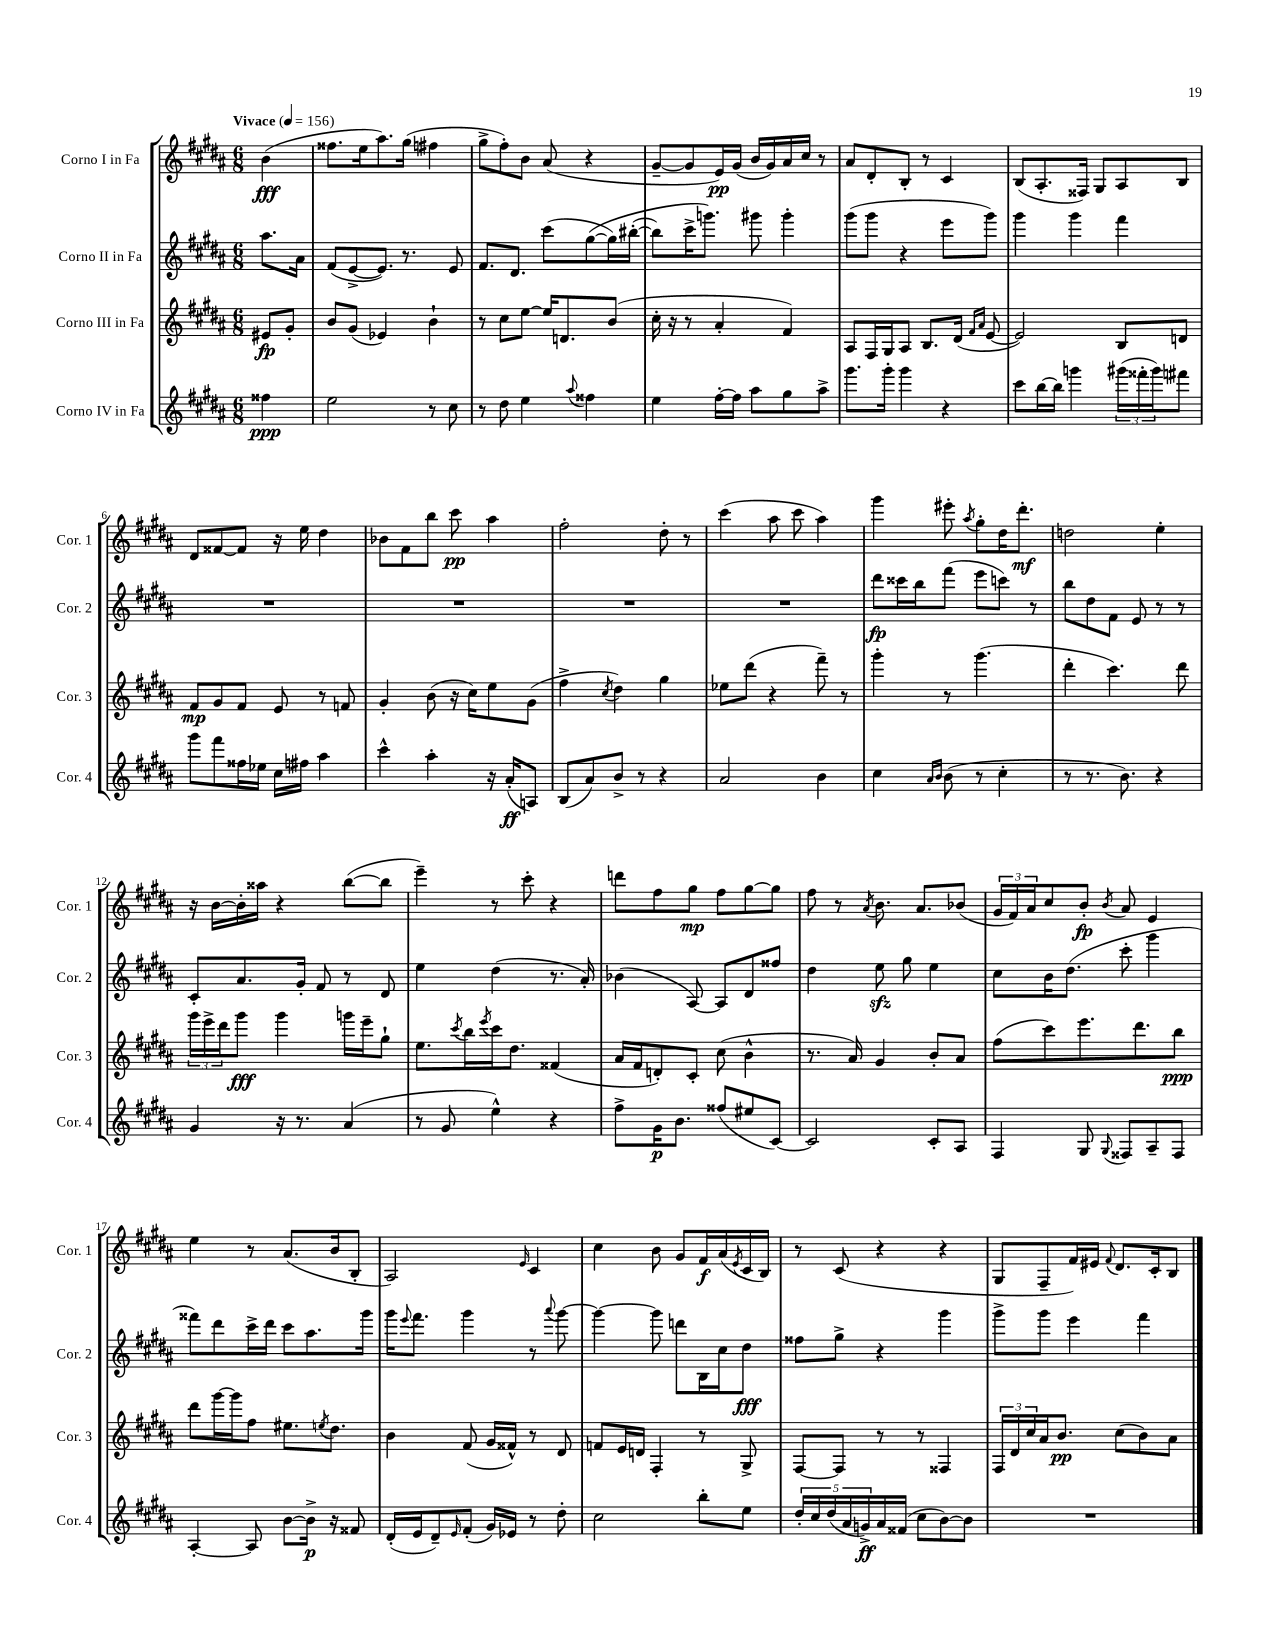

**kern	**dynam	**kern	**dynam	**kern	**dynam	**kern	**dynam
*part4	*part4	*part3	*part3	*part2	*part2	*part1	*part1
*staff4	*staff4	*staff3	*staff3	*staff2	*staff2	*staff1	*staff1
*I"Corno IV in Fa	*	*I"Corno III in Fa	*	*I"Corno II in Fa	*	*I"Corno I in Fa	*
*I'Cor. 4	*	*I'Cor. 3	*	*I'Cor. 2	*	*I'Cor. 1	*
*clefG2	*	*clefG2	*	*clefG2	*	*clefG2	*
*k[f#c#g#d#a#]	*	*k[f#c#g#d#a#]	*	*k[f#c#g#d#a#]	*	*k[f#c#g#d#a#]	*
*M6/8	*	*M6/8	*	*M6/8	*	*M6/8	*
*MM156	*	*MM156	*	*MM156	*	*MM156	*
=	=	=	=	=	=	=	=
!	!	!	!	!	!	!LO:TX:a:B:t=Vivace	!
4ff##X\	ppp	8e#X/L	fp	8.aa#\L	.	(4b\	fff
.	.	8g#'/J	.	.	.	.	.
.	.	.	.	16a#\Jk	.	.	.
=1	=1	=1	=1	=1	=1	=1	=1
2ee\	.	8b/L	.	(8f#/L	.	8.ff##X\L	.
.	.	(8g#/J	.	[8e^/	.	.	.
.	.	.	.	.	.	16ee\k	.
.	.	4e-X/)	.	8.e/J])	.	8.aa#\)	.
.	.	.	.	8.r	.	(16gg#\Jk	.
8r	.	4b`\	.	.	.	4ff#X\	.
8cc#\	.	.	.	8e/	.	.	.
=2	=2	=2	=2	=2	=2	=2	=2
8r	.	8r	.	8.f#/L	.	8gg#^\L	.
8dd#\	.	8cc#\L	.	.	.	8ff#'\)	.
.	.	.	.	8.d#/J	.	.	.
4ee\	.	[8ee\J	.	.	.	8b\J	.
.	.	16ee/KL]	.	(8ccc#\L	.	(8a#/	.
.	.	8.dn/	.	.	.	.	.
8qqaa#/	.	.	.	.	.	.	.
4ff##X\	.	.	.	([8gg#\	.	4r	.
.	.	(8b/J	.	16gg#\L])	.	.	.
.	.	.	.	([16bb#X'\JJ	.	.	.
=3	=3	=3	=3	=3	=3	=3	=3
4ee\	.	16cc#'\	.	8bb#\L])	.	[8g#~/L	.
.	.	16r	.	.	.	.	.
.	.	8r	.	16ccc#^\K	.	8g#/]	.
.	.	.	.	8.gggn\J)	.	.	.
[16ff#'\LL	.	4a#'/	.	.	.	16e/L)	pp
16ff#\JJ]	.	.	.	.	.	(16g#/JJ	.
8aa#\L	.	.	.	8ggg#X\	.	16b/LL	.
.	.	.	.	.	.	16g#/)	.
8gg#\	.	4f#/)	.	4ggg#'\	.	16a#/	.
.	.	.	.	.	.	16cc#/JJ	.
8aa#^\J	.	.	.	.	.	8r	.
=4	=4	=4	=4	=4	=4	=4	=4
8.ggg#\L	.	8A#/L	.	(8ggg#\L	.	8a#/L	.
.	.	16F#/L	.	8ggg#\J	.	8d#'/	.
16ggg#'\Jk	.	16G#/J	.	.	.	.	.
4ggg#\	.	8A#/J	.	4r	.	8B'/J	.
.	.	8.B/L	.	.	.	8r	.
4r	.	.	.	8eee\L	.	4c#/	.
.	.	(16d#/Jk	.	.	.	.	.
.	.	16qqf#/LL	.	.	.	.	.
.	.	16qqa#/JJ	.	.	.	.	.
.	.	[8e/	.	8ggg#\J)	.	.	.
=5	=5	=5	=5	=5	=5	=5	=5
8ccc#\L	.	2e/])	.	4ggg#\	.	(8B/L	.
[16bb\L	.	.	.	.	.	8.A#'/	.
16bb\JJ]	.	.	.	.	.	.	.
4gggn\	.	.	.	4ggg#\	.	.	.
.	.	.	.	.	.	16F##X/Jk)	.
.	.	.	.	.	.	8G#/L	.
(24ggg#X\LL	.	8B/L	.	4fff#\	.	8A#/	.
24fff##X'\	.	.	.	.	.	.	.
24ggg#\J)	.	.	.	.	.	.	.
8fff#X\J	.	8dn/J	.	.	.	8B/J	.
!!LO:LB:g=z
=6	=6	=6	=6	=6	=6	=6	=6
8ggg#\L	.	8f#/L	mp	2.r	.	8d#/L	.
8fff#\	.	8g#/	.	.	.	[8f##X/	.
16ff##X\L	.	8f#/J	.	.	.	8f##/J]	.
16ee-X\JJ	.	.	.	.	.	.	.
16cc#\LL	.	8e/	.	.	.	16r	.
16ff#X\JJ	.	.	.	.	.	16ee\	.
4aa#\	.	8r	.	.	.	4dd#\	.
.	.	8fn/	.	.	.	.	.
=7	=7	=7	=7	=7	=7	=7	=7
4ccc#^^\	.	4g#'/	.	2.r	.	8b-X\L	.
.	.	.	.	.	.	8f#\	.
4aa#'\	.	(8b\	.	.	.	8bb\J	.
.	.	16r	.	.	.	8ccc#\	pp
.	.	16cc#\KL)	.	.	.	.	.
16r	.	8ee\	.	.	.	4aa#\	.
(16a#'/KL	ff	.	.	.	.	.	.
8An/J)	.	(8g#\J	.	.	.	.	.
=8	=8	=8	=8	=8	=8	=8	=8
(8B/L	.	4ff#^\	.	2.r	.	2ff#'\	.
8a#/)	.	.	.	.	.	.	.
.	.	8qcc#/	.	.	.	.	.
8b^/J	.	4dd#\)	.	.	.	.	.
8r	.	.	.	.	.	.	.
4r	.	4gg#\	.	.	.	8dd#'\	.
.	.	.	.	.	.	8r	.
=9	=9	=9	=9	=9	=9	=9	=9
2a#/	.	8ee-X\L	.	2.r	.	(4ccc#\	.
.	.	(8ddd#\J	.	.	.	.	.
.	.	4r	.	.	.	8aa#\	.
.	.	.	.	.	.	8ccc#\	.
4b\	.	8fff#~\)	.	.	.	4aa#\)	.
.	.	8r	.	.	.	.	.
=10	=10	=10	=10	=10	=10	=10	=10
4cc#\	.	4ggg#'\	.	8ddd#\L	fp	4ggg#\	.
.	.	.	.	16ccc##X\L	.	.	.
.	.	.	.	16bb\J	.	.	.
16qqa#/LL	.	.	.	.	.	.	.
16qqb/JJ	.	.	.	.	.	.	.
(8b\	.	8r	.	(8fff#\J	.	8eee#X'\	.
.	.	.	.	.	.	8qaa#/	.
8r	.	(4.ggg#\	.	8eee\L	.	8gg#'\L	.
4cc#'\	.	.	.	8cccn\J)	.	16dd#\K	.
.	.	.	.	.	.	8.ddd#'\J	mf
.	.	.	.	8r	.	.	.
=11	=11	=11	=11	=11	=11	=11	=11
8r	.	4ddd#'\	.	8bb\L	.	2ddn\	.
8.r	.	.	.	8dd#\	.	.	.
.	.	4.ccc#\)	.	8f#\J	.	.	.
8.b\)	.	.	.	.	.	.	.
.	.	.	.	8e/	.	.	.
4r	.	.	.	8r	.	4ee'\	.
.	.	8ddd#\	.	8r	.	.	.
!!LO:LB:g=z
=12	=12	=12	=12	=12	=12	=12	=12
4g#/	.	24ggg#\LL	.	8c#'/L	.	16r	.
.	.	24eee^\	.	.	.	.	.
.	.	.	.	.	.	[16b\LL	.
.	.	24ddd#\J	.	.	.	.	.
.	.	8ggg#\J	fff	8.a#/	.	16b'\]	.
.	.	.	.	.	.	16aa##X\JJ	.
16r	.	4ggg#\	.	.	.	4r	.
8.r	.	.	.	16g#'/Jk	.	.	.
.	.	.	.	8f#/	.	.	.
(4a#/	.	16gggn\LL	.	8r	.	([8bb\L	.
.	.	16eee~\J	.	.	.	.	.
.	.	8gg#`\J	.	8d#/	.	8bb\J]	.
=13	=13	=13	=13	=13	=13	=13	=13
8r	.	8.ee\L	.	4ee\	.	4eee~\)	.
8g#/	.	.	.	.	.	.	.
.	.	8qccc#/	.	.	.	.	.
.	.	16bb\L	.	.	.	.	.
.	.	8qeee/	.	.	.	.	.
4ee^^\)	.	16ccc#\J	.	(4dd#\	.	8r	.
.	.	8.dd#\J	.	.	.	.	.
.	.	.	.	.	.	8ccc#'\	.
4r	.	(4f##X/	.	8.r	.	4r	.
.	.	.	.	16a#'/)	.	.	.
=14	=14	=14	=14	=14	=14	=14	=14
8ff#^\L	.	16a#/LL	.	(4b-X\	.	8dddn\L	.
.	.	16f#/J	.	.	.	.	.
16g#\K	p	8dn'/)	.	.	.	8ff#\	.
8.b\J	.	.	.	.	.	.	.
.	.	8c#'/J	.	[8A#/)	.	8gg#\J	mp
(8ff##X/L	.	(8cc#\	.	8A#/L]	.	8ff#\L	.
8ee#X/	.	4b^^\	.	8d#/	.	[8gg#\	.
[8c#/J)	.	.	.	8ff##X/J	.	8gg#\J]	.
=15	=15	=15	=15	=15	=15	=15	=15
2c#/]	.	8.r	.	4dd#\	.	8ff#\	.
.	.	.	.	.	.	8r	.
.	.	16a#/)	.	.	.	.	.
.	.	.	.	.	.	8qa#/	.
.	.	4g#/	.	8eezz\	.	8.b\	.
.	.	.	.	8gg#\	.	.	.
.	.	.	.	.	.	8.a#/L	.
8c#'/L	.	8b'/L	.	4ee\	.	.	.
8A#/J	.	8a#/J	.	.	.	(8b-X/J	.
=16	=16	=16	=16	=16	=16	=16	=16
4F#/	.	(8ff#\L	.	8cc#\L	.	24g#/LL	.
.	.	.	.	.	.	24f#/)	.
.	.	.	.	.	.	24a#/J	.
.	.	8ccc#\)	.	16b\K	.	8cc#/	.
.	.	.	.	(8.dd#\J	.	.	.
8G#/	.	8.eee\	.	.	.	8b'/J	fp
8qqG#/	.	.	.	.	.	8qb/	.
8F##X/L	.	.	.	8ccc#'\	.	8a#/	.
.	.	8.ddd#\	.	.	.	.	.
8A#~/	.	.	.	4ggg#\	.	4e/	.
8F##/J	.	8bb\J	ppp	.	.	.	.
!!LO:LB:g=z
=17	=17	=17	=17	=17	=17	=17	=17
[4A#'/	.	8ddd#\L	.	8fff##X\L)	.	4ee\	.
.	.	[16ggg#\L	.	8ddd#\	.	.	.
.	.	16ggg#\J]	.	.	.	.	.
8A#/]	.	8ff#\J	.	16ccc#^\L	.	8r	.
.	.	.	.	16ddd#\JJ	.	.	.
[8b\L	.	8.ee#X\L	.	8ccc#\L	.	(8.a#/L	.
16b^\Jk]	p	.	.	8.aa#\	.	.	.
.	.	8qeen/	.	.	.	.	.
16r	.	8.dd#\J	.	.	.	16b/k	.
8f##X/	.	.	.	.	.	8B'/J	.
.	.	.	.	16ggg#\Jk	.	.	.
=18	=18	=18	=18	=18	=18	=18	=18
(16d#'/LL	.	4b\	.	16ggg#\KL	.	2A#/)	.
.	.	.	.	8qqeee/	.	.	.
16e/J	.	.	.	8.fff#\J	.	.	.
8d#~/)	.	.	.	.	.	.	.
16qqe/	.	.	.	.	.	.	.
(8f#'/J	.	(8f#/	.	4ggg#\	.	.	.
16g#/LL)	.	16g#/LL	.	.	.	.	.
16e-X/JJ	.	16f##X^^/JJ)	.	.	.	.	.
.	.	.	.	.	.	16qqe/	.
8r	.	8r	.	8r	.	4c#/	.
.	.	.	.	8qqaaa#/	.	.	.
8dd#'\	.	8d#/	.	[8ggg#\	.	.	.
=19	=19	=19	=19	=19	=19	=19	=19
2cc#\	.	8fn/L	.	4ggg#\_	.	4cc#\	.
.	.	16e/L	.	.	.	.	.
.	.	16dn/JJ	.	.	.	.	.
.	.	4F#'/	.	8ggg#\]	.	8b\	.
.	.	.	.	8dddn\L	.	8g#/L	.
8bb'\L	.	8r	.	16B\L	.	16f#/L	f
.	.	.	.	16cc#\J	.	(16a#/	.
.	.	.	.	.	.	8qe/	.
8ee\J	.	8G#^/	.	8dd#\J	fff	16c#/	.
.	.	.	.	.	.	16B/JJ)	.
=20	=20	=20	=20	=20	=20	=20	=20
20dd#'/LL	.	[8F#/L	.	8ff##X\L	.	8r	.
20cc#/	.	.	.	.	.	.	.
(20dd#/	.	.	.	.	.	.	.
.	.	8F#/J]	.	8gg#^\J	.	(8c#/	.
20a#/	.	.	.	.	.	.	.
20gn^/)	ff	.	.	.	.	.	.
16a#/	.	8r	.	4r	.	4r	.
(16f##X/JJ	.	.	.	.	.	.	.
8cc#\L	.	8r	.	.	.	.	.
[8b\)	.	4F##X/	.	4ggg#\	.	4r	.
8b\J]	.	.	.	.	.	.	.
=21	=21	=21	=21	=21	=21	=21	=21
2.r	.	24F#/LL	.	8ggg#^\L	.	8G#/L	.
.	.	24d#/	.	.	.	.	.
.	.	24cc#/	.	.	.	.	.
.	.	16a#/J	.	8ggg#\J	.	8F#~/	.
.	.	8.b/J	pp	.	.	.	.
.	.	.	.	4eee\	.	16f#/L)	.
.	.	.	.	.	.	16e#X/JJ	.
.	.	.	.	.	.	8qqf#/	.
.	.	(8cc#\L	.	.	.	8.d#/L	.
.	.	8b\)	.	4fff#\	.	.	.
.	.	.	.	.	.	16c#'/k	.
.	.	8a#\J	.	.	.	8B/J	.
==	==	==	==	==	==	==	==
*-	*-	*-	*-	*-	*-	*-	*-
